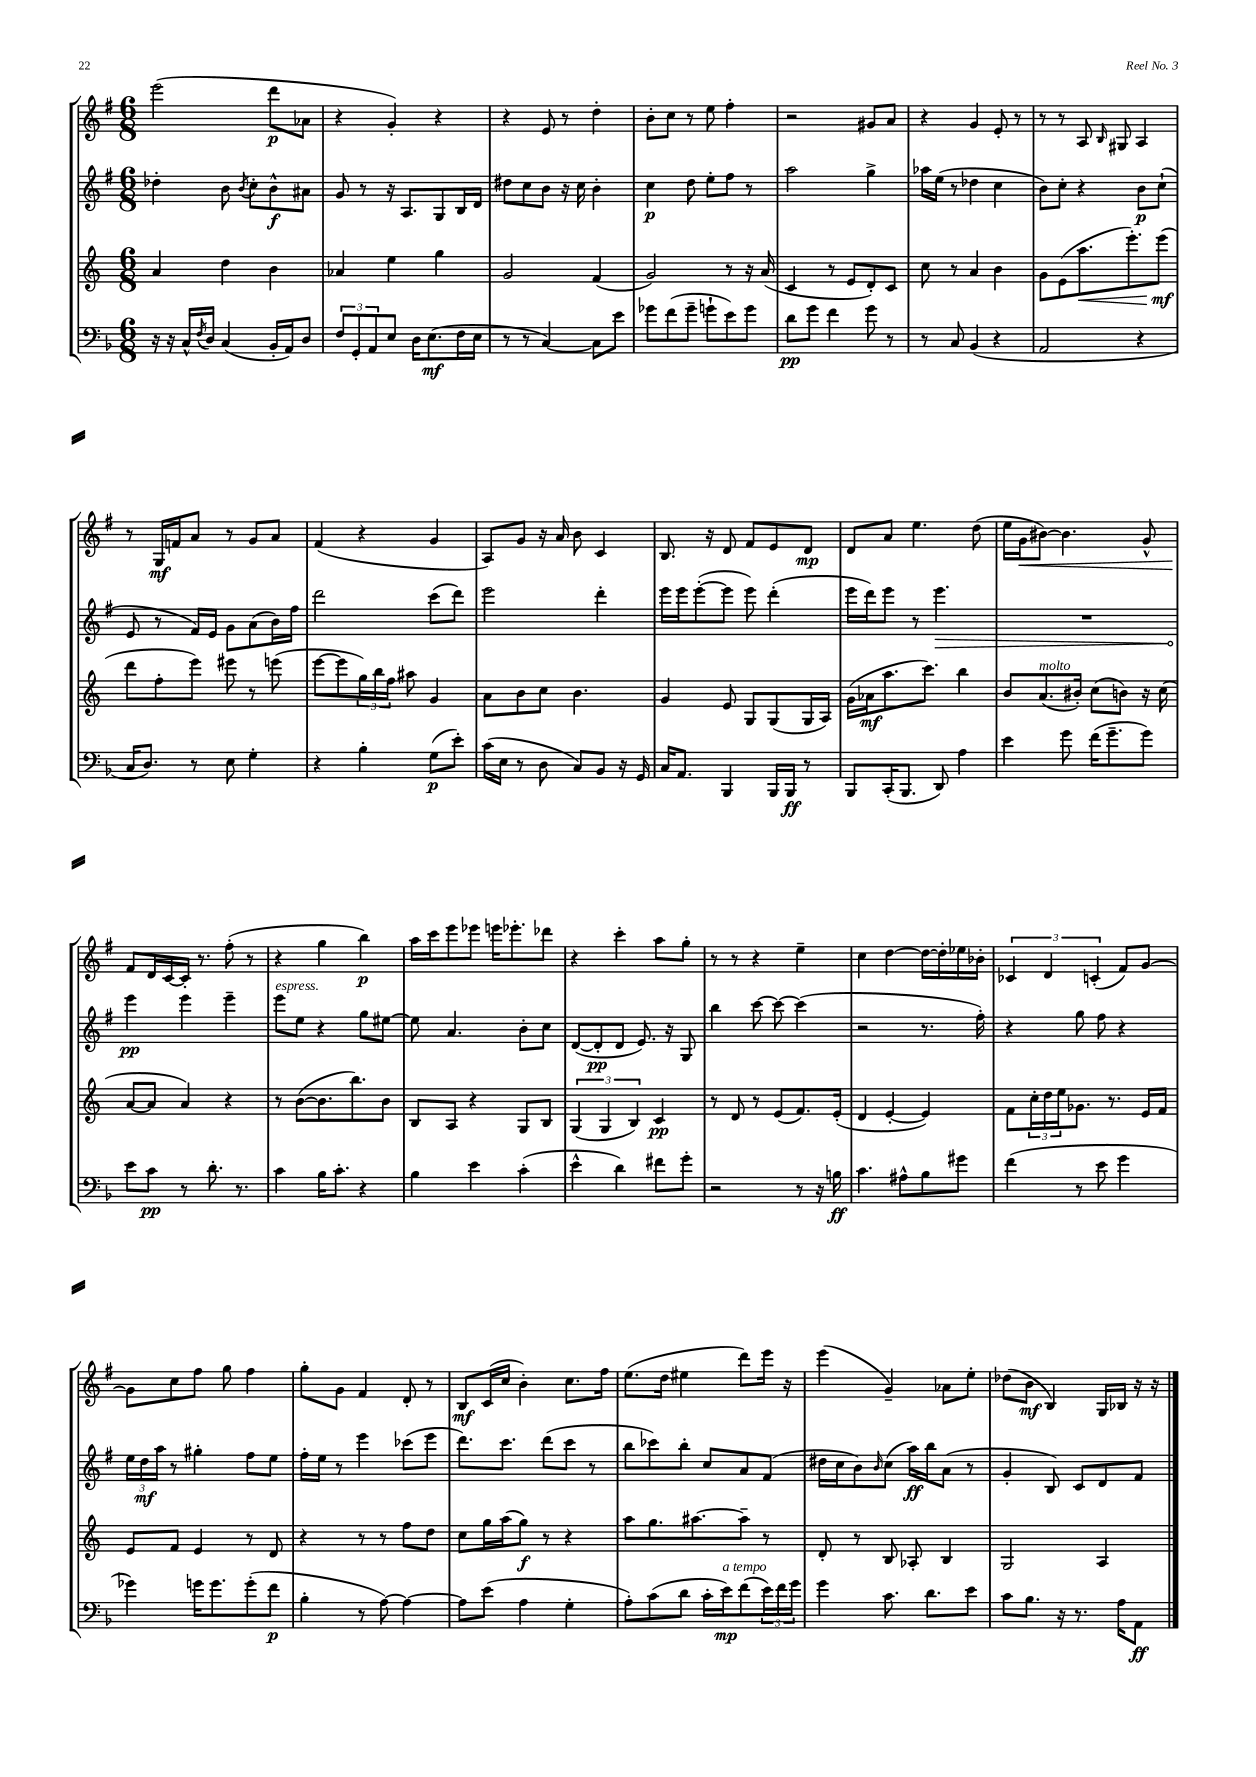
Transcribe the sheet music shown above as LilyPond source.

<<
\new StaffGroup <<
\new Staff = "s0" {
    \clef treble \key g \major \numericTimeSignature \time 6/8
    e'''2( d'''8\p aes'8 |
    r4 g'4-.) r4 |
    r4 e'8 r8 d''4-. |
    b'8-. c''8 r8 e''8 fis''4-. |
    r2 gis'8 a'8 |
    r4 g'4 e'8-. r8 |
    r8 r8 a8 \grace { b16 } gis8 a4 |
    r8 g16\mf f'16 a'8 r8 g'8 a'8 |
    fis'4( r4 g'4 |
    a8) g'8 r16 a'16 b'8 c'4 |
    b8. r16 d'8 fis'8 e'8 d'8\mp |
    d'8 a'8 e''4. d''8( |
    e''16 g'16\< bis'8~) bis'4. g'8-^ |
    fis'8\! d'16 c'16~ c'16-. r8. fis''8-.( r8 |
    r4 g''4 b''4\p) |
    a''16 c'''16 e'''8 ees'''8 e'''16 ees'''8.-. des'''8 |
    r4 c'''4-. a''8 g''8-. |
    r8 r8 r4 e''4-- |
    c''4 d''4~ d''16~ d''16-. ees''16 bes'16-. |
    \tuplet 3/2 { ces'4 d'4 c'4-.( } fis'8) g'8~ |
    g'8 c''8 fis''8 g''8 fis''4 |
    g''8-. g'8 fis'4 d'8-. r8 |
    b8\mf c'16( c''16 b'4-.) c''8. fis''16 |
    e''8.( d''16 eis''4 d'''8) e'''16 r16 |
    e'''4( g'4--) aes'8 e''8-. |
    des''8( b'8\mf b4) g16 bes16 r16 r16 \bar "|." |
}
\new Staff = "s1" {
    \clef treble \key g \major \numericTimeSignature \time 6/8
    des''4-. b'8 \acciaccatura { b'8 } c''8-. b'8-^\f ais'8 |
    g'8 r8 r16 a8. g8 b16 d'16 |
    dis''8 c''8 b'8 r16 c''16 b'4-. |
    c''4\p d''8 e''8-. fis''8 r8 |
    a''2 g''4-> |
    aes''16 e''16( r8 des''4 c''4 |
    b'8) c''8-. r4 b'8\p c''8-!( |
    e'8 r8 fis'16) e'16 g'8 a'8( b'16) fis''16 |
    d'''2 c'''8( d'''8) |
    e'''2 d'''4-. |
    e'''16 e'''16 e'''8~-.( e'''8 e'''8) d'''4-.( |
    e'''16 d'''16) e'''8 r8 \once \override Hairpin.circled-tip = ##t e'''4.\> |
    R2. |
    e'''4\pp\! e'''4 e'''4-- |
    e'''8^\markup { \italic "espress." } e''8 r4 g''8 eis''8~ |
    eis''8 a'4. b'8-. c''8 |
    d'8~( d'8-.\pp d'8 e'8.) r16 g8 |
    b''4 c'''8~ c'''8~ c'''4( |
    r2 r8. fis''16-.) |
    r4 g''8 fis''8 r4 |
    \tuplet 3/2 { e''16 d''16\mf a''16 } r8 gis''4-. fis''8 e''8 |
    fis''16-. e''16 r8 e'''4 ces'''8( e'''8 |
    d'''8.) c'''8. d'''8( c'''8 r8 |
    b''8 ces'''8) b''8-. c''8 a'8 fis'8( |
    dis''16 c''16 b'8) \grace { b'16 } c''8( a''16\ff) b''16 a'8( r8 |
    g'4-. b8) c'8 d'8 fis'8 \bar "|." |
}
\new Staff = "s2" {
    \clef treble \key c \major \numericTimeSignature \time 6/8
    a'4 d''4 b'4 |
    aes'4 e''4 g''4 |
    g'2 f'4( |
    g'2) r8 r16 a'16( |
    c'4 r8 e'8 d'8-.) c'8 |
    c''8 r8 a'4 b'4 |
    g'8 e'8( a''8.\< e'''8.-.) e'''8\mf\!( |
    d'''8 f''8-. e'''8) eis'''8 r8 e'''8( |
    e'''8~ e'''8 \tuplet 3/2 { g''16) b''16 f''16 } ais''8 g'4 |
    a'8 b'8 c''8 b'4. |
    g'4 e'8 g8 g8( g16 a16) |
    g'16( aes'16\mf a''8. c'''8.) b''4 |
    b'8 a'8.^\markup { \italic "molto" }( bis'16-.) c''8( b'8) r16 c''16( |
    a'8~ a'8 a'4) r4 |
    r8 b'8~( b'8. b''8.) b'8 |
    b8 a8 r4 g8 b8 |
    \tuplet 3/2 { g4( g4 b4) } c'4\pp |
    r8 d'8 r8 e'8( f'8.) e'16-.( |
    d'4 e'4~-. e'4) |
    f'8 \tuplet 3/2 { c''16-. d''16 e''16 } ges'8. r8. e'16 f'16 |
    e'8 f'8 e'4 r8 d'8 |
    r4 r8 r8 f''8 d''8 |
    c''8 g''16 a''16( g''8\f) r8 r4 |
    a''8 g''8. ais''8.~ ais''8-- r8 |
    d'8-. r8 b8 aes8-. b4 |
    g2 a4 \bar "|." |
}
\new Staff = "s3" {
    \clef bass \key f \major \numericTimeSignature \time 6/8
    r16 r16 c16-^ \acciaccatura { f8 } d16 c4( bes,16-. a,16) d8 |
    \tuplet 3/2 { f8 g,8-. a,8 } e8 d16 e8.\mf( f16 e16 |
    r8 r8 c4~) c8 e'8 |
    ges'8 f'8( ges'8-- g'8-! e'8) g'8 |
    d'8\pp g'8 f'4 g'8 r8 |
    r8 c8 bes,4( r4 |
    a,2 r4 |
    c16 d8.) r8 e8 g4-. |
    r4 bes4-. g8\p( e'8-.) |
    c'16( e16 r8 d8 c8) bes,8 r16 g,16 |
    c16 a,8. bes,,4 bes,,16 bes,,16\ff r8 |
    bes,,8 c,16-.( bes,,8. d,8) a4 |
    e'4 g'8 f'16( g'8.-- g'8) |
    e'8 c'8\pp r8 d'8.-. r8. |
    c'4 bes16 c'8.-. r4 |
    bes4 e'4 c'4-.( |
    e'4-^ d'4) fis'8 g'8-. |
    r2 r8 r16 b16\ff |
    c'4. ais8-^ bes8 gis'8 |
    f'4( r8 e'8 g'4 |
    ges'4) g'16 g'8. g'8-.( f'8\p |
    bes4-. r8 a8~) a4~ |
    a8 e'8( a4 g4-. |
    a8-.) c'8( d'8 c'16-. e'16\mp^\markup { \italic "a tempo" }) f'8( \tuplet 3/2 { e'16) f'16 g'16 } |
    g'4 c'8. d'8. e'8 |
    c'8 bes8. r16 r8. a16 a,8\ff \bar "|." |
}
>>
>>
\layout { \context { \Score \remove "Bar_number_engraver" } }
